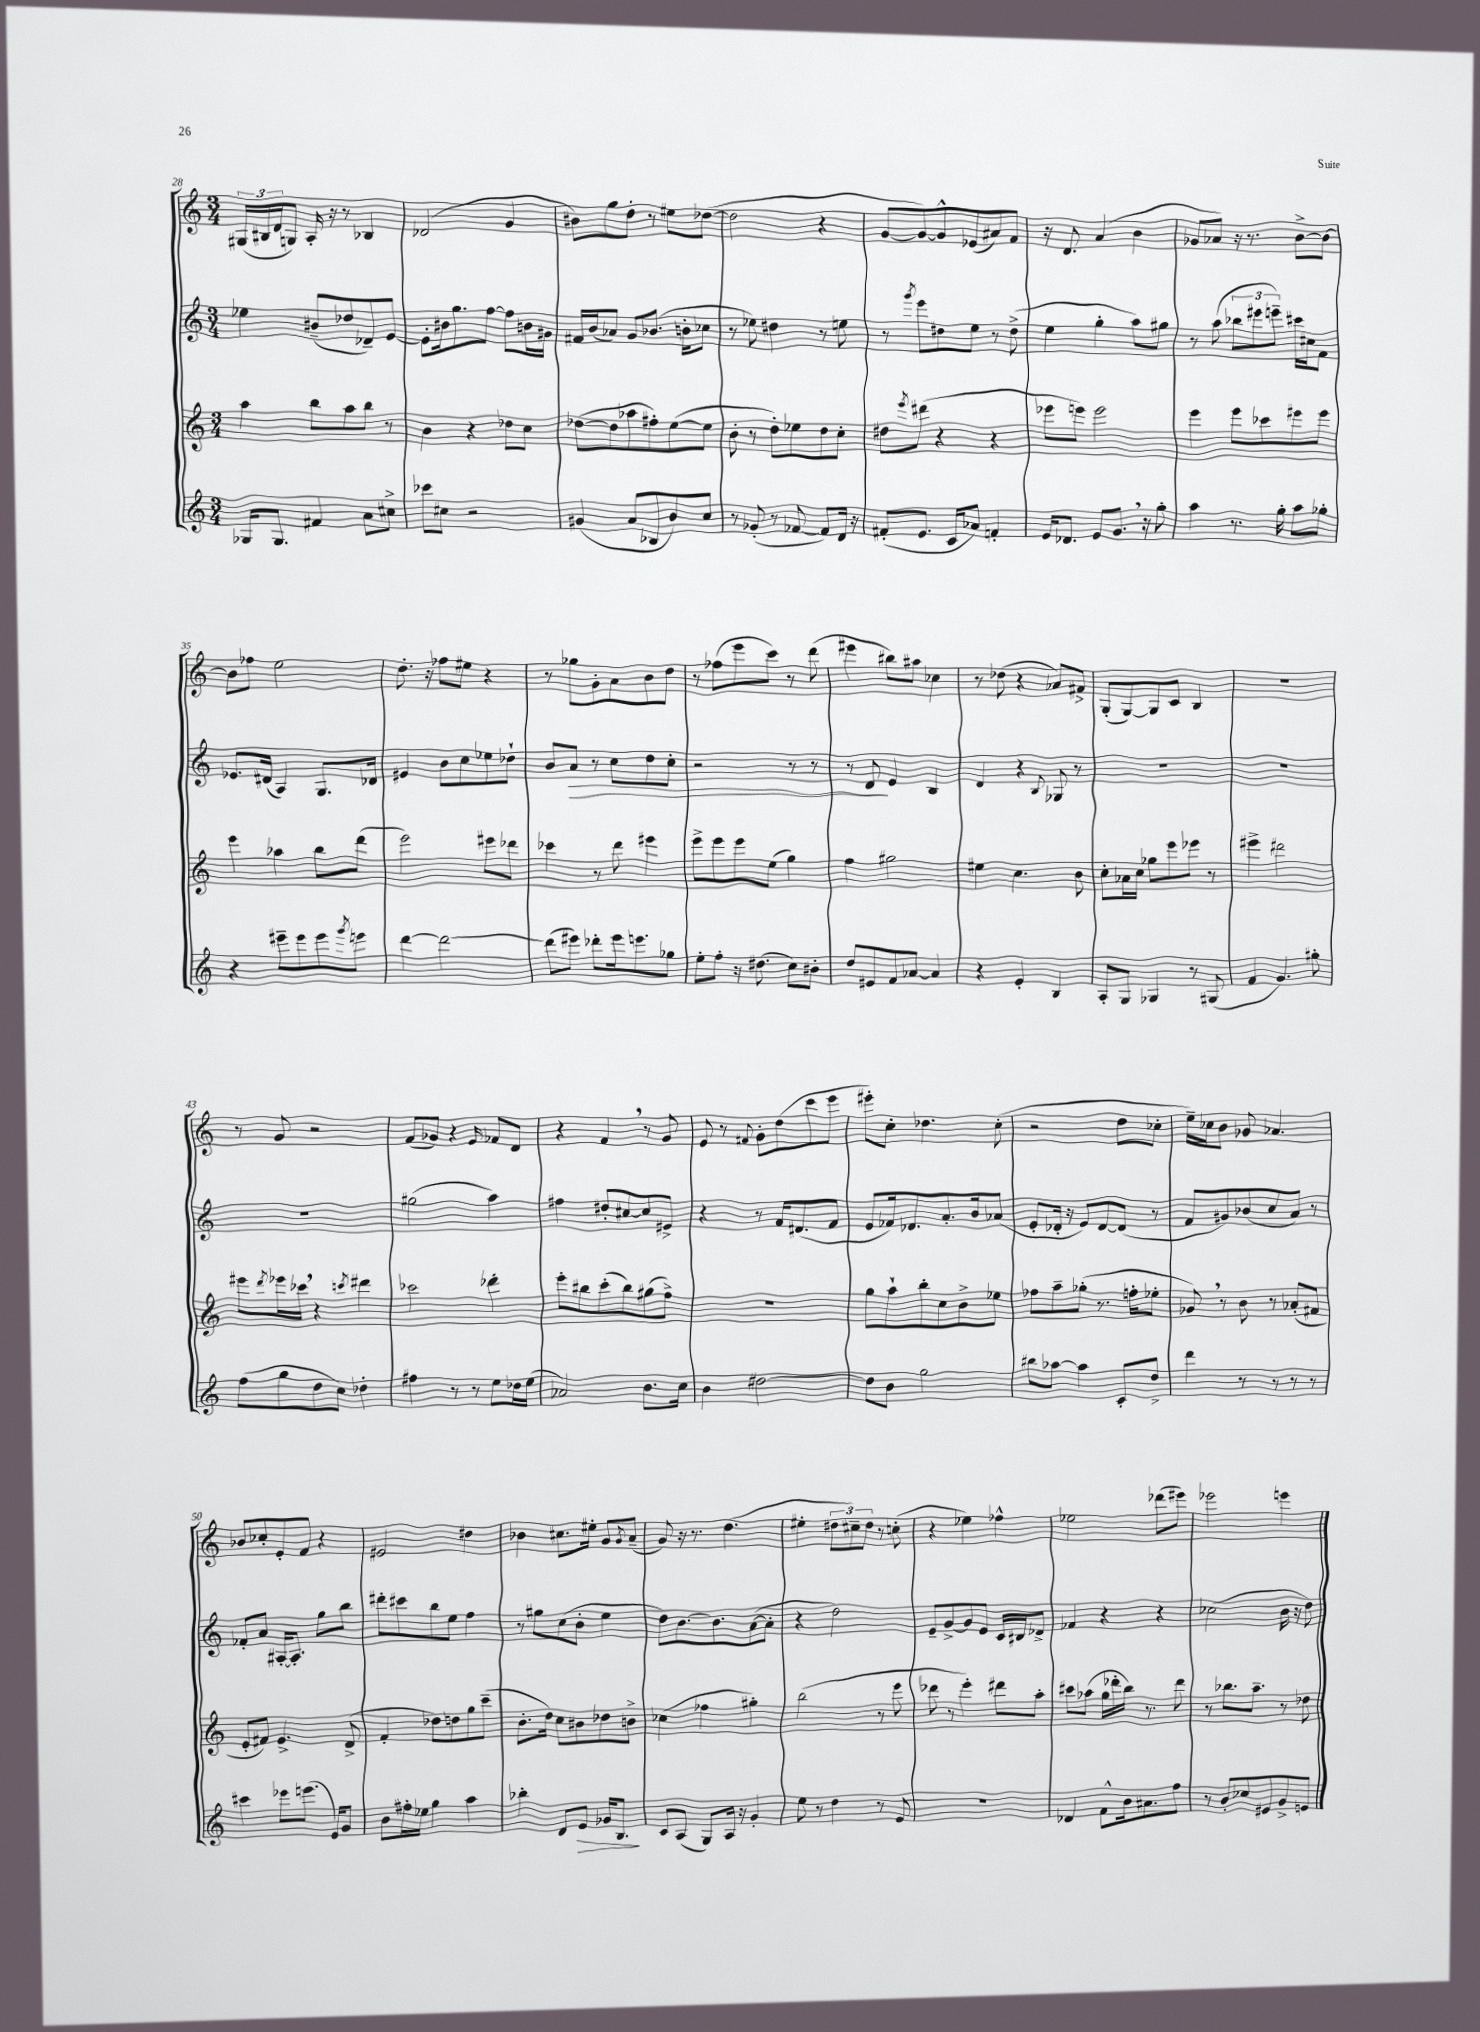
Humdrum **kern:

**kern	**kern	**kern	**kern
*staff4	*staff3	*staff2	*staff1
*clefG2	*clefG2	*clefG2	*clefG2
*k[]	*k[]	*k[]	*k[]
*M3/4	*M3/4	*M3/4	*M3/4
16G-	4aa	4ee-	(24G#
.	.	.	24B#
8.G-	.	.	.
.	.	.	24d
.	.	.	8G)
4f#	8bb	(8b#~	16A'
.	.	.	16r
.	8aa	8dd-	8r
8a	8bb	8d-~)	4B-
8cc#^	8r	[8e	.
=	=	=	=
8ccc-	4b	8e']	(2d-
8cc#	.	16b#	.
.	.	8.gg	.
2r	4r	.	.
.	.	[8ff	.
.	8dd-	8ff]	4g
.	8cc	16b	.
.	.	16g#	.
=	=	=	=
(4g#	([8dd-	16f#	8b#)
.	.	(16b	.
.	8dd-]	8a-)	8gg
8a	8aa-	8g	8dd'
8B-	8ff#')	(8.b-	8r
8b)	([8ee	.	8ee#
.	.	16b'	.
8cc	8ee]	8cc-	([8dd-
=	=	=	=
8r	8b'	8r	2dd-]
(8g-'	8r	8ee-)	.
8r	8dd')	4dd#	.
[8f-	8ee-	.	.
8f-])	8dd	8r	4r
16d	8cc'	8ee	.
16r	.	.	.
=	=	=	=
(8f#'	8dd#	8r	[8g
.	8qeee	8qggg	.
8.e	(8ddd#	8eee	8g_)
.	4r	8dd#	8g^^]
16c	.	.	.
8a-)	.	8ee	(8e-
4f'	4r	8r	8a#)
.	.	(8dd#^	8f
=	=	=	=
16e	8eee-	4ee	16r
8.d-	.	.	8.d
.	8eee)	.	.
8e	2eee	4gg'	(4a
8.g	.	.	.
.	.	8aa)	4b
16r	.	.	.
8gg'	.	8gg#	.
=	=	=	=
4aa	4eee	8r	8g-
.	.	(8aa	8a-)
8.r	8eee	12bb-	16r
.	.	.	8.r
.	.	12eee#	.
.	8ccc-	.	.
.	.	12eee~)	.
16gg'	.	.	.
8aa	8eee#	16ccc#	[8b^
.	.	16cc#	.
8gg-'	8eee#	8f	8b_
=	=	=	=
4r	4eee	8.e-	8b]
.	.	.	8ff-
.	.	(16d#	.
8eee#~	4aa-	4A)	2ee
8eee#	.	.	.
8eee#	8bb	8.G	.
8qggg	.	.	.
8eee	(8ddd	.	.
.	.	16d-	.
=	=	=	=
[4ddd	2eee)	4e#	8.dd'
.	.	.	16r
2ddd_	.	8b	8ff-
.	.	8cc	8ee#
.	8eee#	8ee-	4r
.	8ddd-	8dd-`	.
=	=	=	=
(8ddd]	4ccc-	8b	8r
8eee#)	.	8a	8gg-
8ddd-'	8r	8r	8g'
16eee#	8ddd	8cc	8a
8.eee	.	.	.
.	4eee#	8dd	8b
8gg-	.	8cc'	8dd
=	=	=	=
8ee'	8eee^	2r	8r
8ff'	8eee	.	(8ff-
16r	8eee	.	8eee
(8.dd#	.	.	.
.	(8ee	.	8ccc)
8cc)	4gg)	8r	8r
8b#'	.	8r	(8ddd
=	=	=	=
8dd	4ff	8r	4eee#
8e#	.	8d	.
8f	2gg#	4e	8bb#)
[8a-	.	.	8aa#
4a-]	.	4B	4cc-
=	=	=	=
4r	4ee#	4d	8r
.	.	.	(8dd-
4e'	4.cc	4r	4r
.	.	8qqB	.
4B	.	8G-	8a-)
.	8b	8r	8f#^
=	=	=	=
8A'	8cc'	2.r	(8G'
8G	16a-	.	[8G)
.	16cc	.	.
4G-	8gg-	.	8G]
.	8eee	.	8c
8r	8eee-	.	4B
(8G#	8r	.	.
=	=	=	=
4f	4eee#^	2.r	2.r
4.g)	2ddd#	.	.
8gg#'	.	.	.
=	=	=	=
(8ff	8eee#	2.r	8r
.	8qddd	.	.
8gg	16eee-	.	8g
.	16ccc-	.	.
8dd	4r	.	2r
8cc)	.	.	.
.	8qccc	.	.
4dd-'	4ddd#	.	.
=	=	=	=
4ff#	2ccc-	(2gg#	(8f
.	.	.	8g-)
8r	.	.	4r
8r	.	.	.
.	.	.	16qqe
8ee	4ddd-'	4aa)	8f-
16dd-	.	.	8d
(16ee	.	.	.
=	=	=	=
2a-)	8eee'	4ff#	4r
.	8bb#	.	.
.	(8ccc'	8dd#'	4f
.	8bb#)	[8cc#	.
8.b	(8gg#	8cc#]	8r
.	8ff^)	8e#^	8g
16cc	.	.	.
=	=	=	=
4b	2.r	4r	8e
.	.	.	8r
.	.	.	8qqf#
[2dd#	.	8r	8g'
.	.	16f	(8dd
.	.	(8.d#	.
.	.	.	8ccc
.	.	8f	8eee
=	=	=	=
8dd#]	8gg	8e	8eee#')
8b	8aa`	16f-)	8cc'
.	.	8.d-	.
2gg	8bb'	.	4.dd-
.	8cc	8.a'	.
.	8b^	.	.
.	.	16b	.
.	8ee-	(8a-	(8cc'
=	=	=	=
8bb#	8ff-	8e'	2r
[8aa-	8aa~	16d-'	.
.	.	16r	.
4aa-]	(8gg-'	8e)	.
.	8.r	[8d-	.
8c'	.	(8d-]	8dd
.	16ff'	.	.
8dd^	8ee-'	8r	8cc-'
=	=	=	=
4ddd	8g-)	8f	16ee~)
.	.	.	16cc-
.	8r	8g#)	8b
8r	8b	(8b-	8g-
8r	8r	8cc	4.a-
8r	(8a-'	8a)	.
8r	8f#	8r	.
=	=	=	=
4ccc#	8e'	8f-'	8b-
.	8f#)	8a	8cc-'
8eee-	4.e^	[16A#'	8e'
.	.	8.A#']	.
(8.eee	.	.	8f
.	.	8gg	4r
16e)	.	.	.
8g	(8d^	8bb	.
=	=	=	=
8b	4f'	8ddd#'	2e#
16ff#'	.	8ccc#	.
16ee-	.	.	.
4gg	8dd-)	8bb	.
.	8dd	8ee	.
4aa	8gg	4ff	4dd#
.	(8ccc~	.	.
=	=	=	=
4bb-'	8.b'	8r	4b-
.	.	8gg#	.
.	16dd)	.	.
8d	8cc	(8cc	8.cc#
8e	8b#	8b'	.
.	.	.	16ee#'
16g-	8dd-	4ee	8g
8.B	.	.	.
.	.	.	8qg
.	8b^	.	(8a~
=	=	=	=
8c	(4cc-	8dd)	8g)
(8A	.	[8.b	16r
.	.	.	8.r
8G)	4ff-	.	.
.	.	8.b]	.
16A	.	.	(4.dd
16r	.	.	.
4g'	4gg#')	([8a	.
.	.	8a']	.
=	=	=	=
8ee	(2bb	4r	4ee#'
8r	.	.	.
4dd	.	2dd)	12dd#
.	.	.	12cc#~)
.	.	.	12dd#
8r	8r	.	8r
8e	8eee	.	(8cc'
=	=	=	=
2.r	8ddd-	8e~	4r
.	8r	[8g^	.
.	4eee')	8g]	4ee-)
.	.	8e	.
.	8ddd#	16c	4ff-^^
.	.	16B#	.
.	8aa'	8d-^	.
=	=	=	=
4d-	8ccc#	4f-	2ee-
.	(8aa-	.	.
8f^^	16gg	4r	.
.	16ddd-'	.	.
16b	16bb)	.	.
8.a#	8.r	.	.
.	.	4r	(8ddd-
8ff	8ddd-	.	8eee#)
=	=	=	=
8r	8r	(2cc-	2eee-
8b'	8.bb-	.	.
8cc-	.	.	.
.	8.aa~	.	.
8e#	.	.	.
8g^	8r	16b	4eee
.	.	16r	.
8e	8dd-	8dd)	.
==	==	==	==
*-	*-	*-	*-
